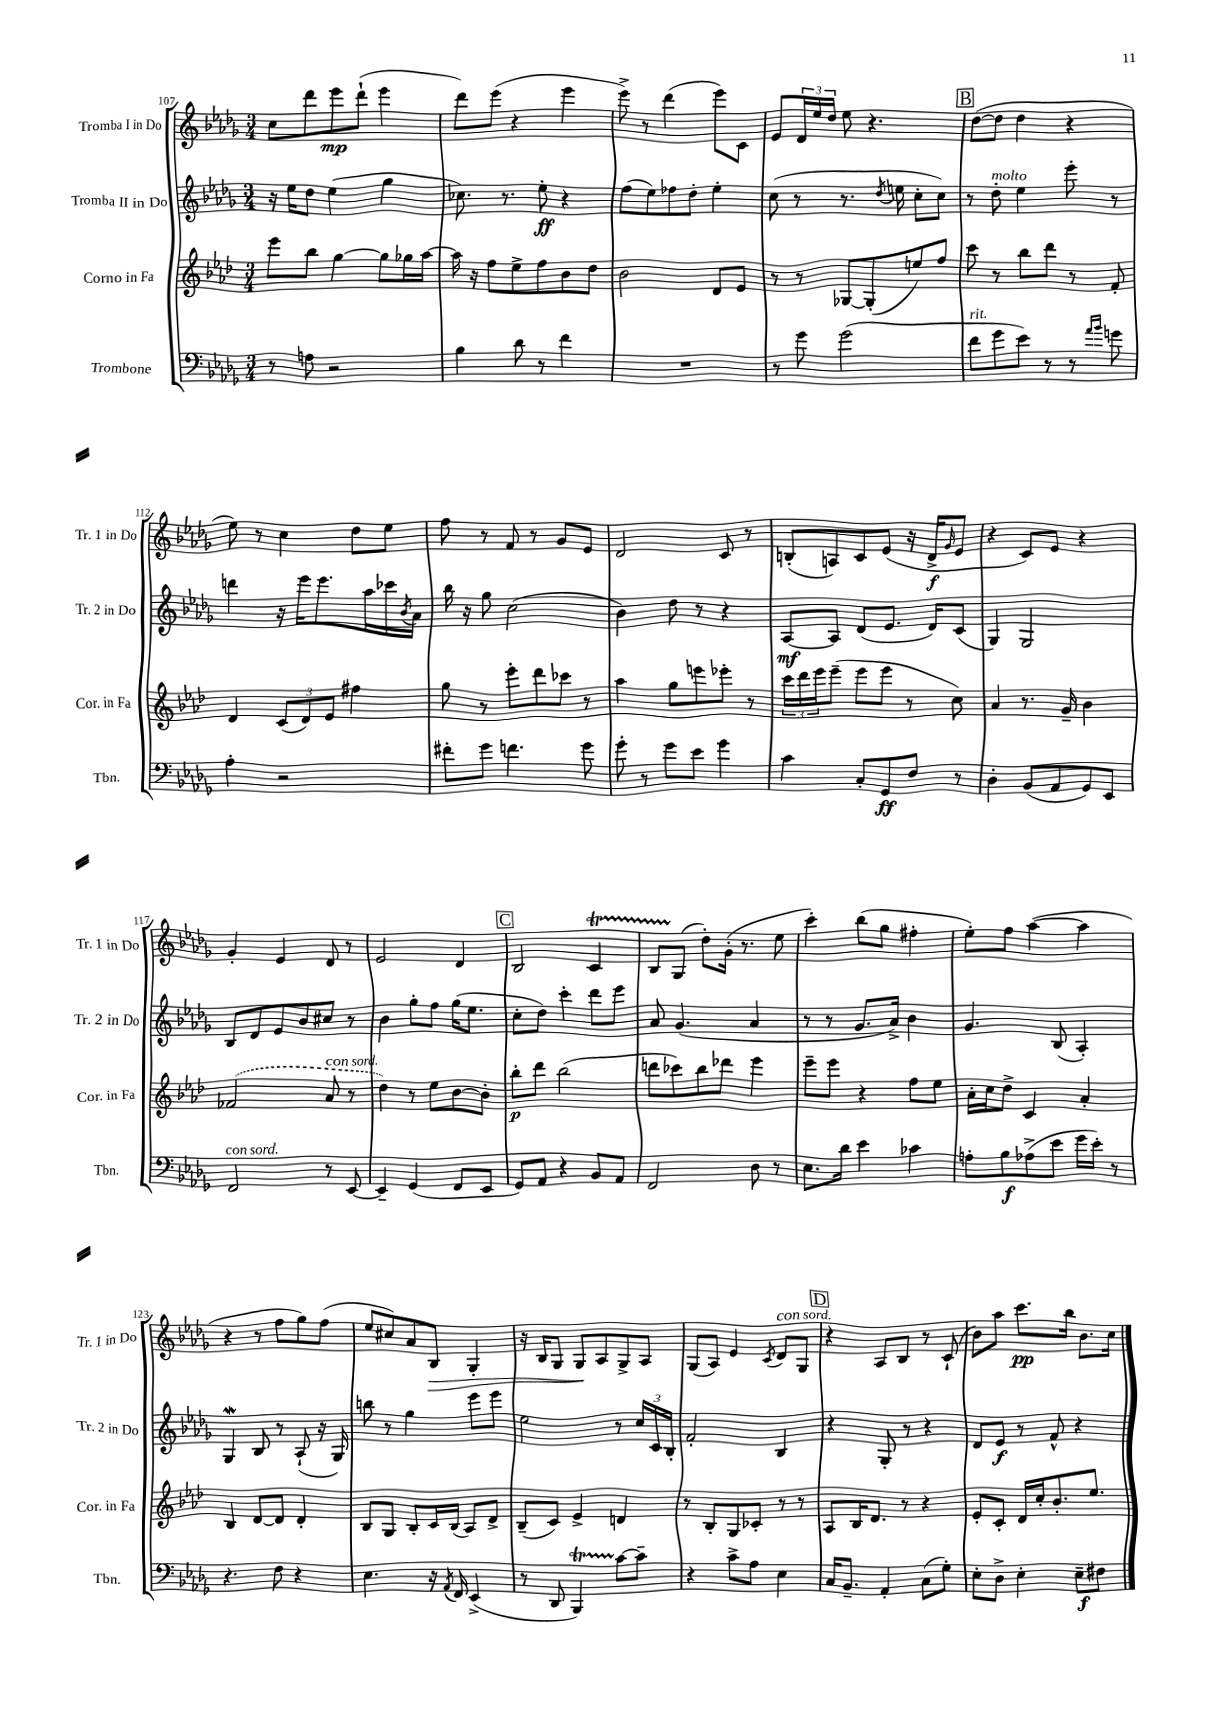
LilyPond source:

<<
\new StaffGroup <<
\new Staff = "s0" \with { instrumentName = "Tromba I in Do" shortInstrumentName = "Tr. 1 in Do" } {
    \clef treble \key des \major \numericTimeSignature \time 3/4
    c''8 des'''8 ees'''8\mp des'''8-!( ees'''4 |
    des'''8) ees'''8( r4 ees'''4 |
    ees'''8->) r8 des'''4( ees'''8) c'8 |
    ees'8 \tuplet 3/2 { des'16 ees''16 des''16 } ees''8 r4. |
    \mark \markup { \box "B" } des''8~( des''8 des''4 r4 |
    ees''8) r8 c''4 des''8 ees''8 |
    f''8 r8 f'8 r8 ges'8 ees'8 |
    des'2 c'8 r8 |
    b8-.( a8) c'8 ees'8( r16 des'16->\f \grace { ges'16 } ees'8 |
    r4 c'8) ees'8 r4 |
    ges'4-. ees'4 des'8 r8 |
    ees'2 des'4 |
    \mark \markup { \box "C" } bes2 c'4\startTrillSpan |
    bes8 ges8\stopTrillSpan( des''8-.) ges'16-.( r8. ees''8 |
    c'''4-.) bes''8( ges''8 fis''4-. |
    ees''8-.) f''8 aes''4~( aes''4 |
    r4 r8 f''8 ges''8) f''8( |
    ees''8 cis''8) aes'8 bes8\> ges4-. |
    r16 bes16 ges8 ges8\! aes8 ges8-> aes8 |
    ges8( aes8) ees'4 \acciaccatura { c'8 } des'8^\markup { \italic "con sord." } ges8 |
    \mark \markup { \box "D" } r4 aes8 bes8 r8 c'8-!( |
    bes'8) aes''8 c'''8.\pp bes''16 bes'8. c''16 \bar "|." |
}
\new Staff = "s1" \with { instrumentName = "Tromba II in Do" shortInstrumentName = "Tr. 2 in Do" } {
    \clef treble \key des \major \numericTimeSignature \time 3/4
    r16 ees''16 des''8 ees''4( ges''4 |
    ces''8.) r8. ees''8-.\ff r4 |
    f''8( ees''8) fes''8 des''8-. ees''4-. |
    c''8( r8 r8. \acciaccatura { des''8 } e''16 c''8-. c''8) |
    \mark \markup { \box "B" } r8 des''8-.^\markup { \italic "molto" } ees''4 ees'''8-. r8 |
    d'''4 r16 ees'''16 ees'''8. aes''16 ces'''16 \acciaccatura { bes'8 } aes'16 |
    bes''16 r16 ges''8 c''2( |
    bes'4) des''8 r8 r4 |
    aes8~\mf aes8 des'8( ees'8. des'16) c'8( |
    ges4) ges2 |
    bes8 des'8 ees'8 bes'8 cis''8 r8 |
    bes'4 ges''8-. f''8 ges''16( ees''8. |
    \mark \markup { \box "C" } c''8-. des''8) c'''4-. des'''8 ees'''8 |
    aes'8 ges'4.( aes'4 |
    r8 r8 ges'8. aes'16->) bes'4 |
    ges'4. bes8( aes4-.) |
    ges4\mordent bes8 r8 aes8-!( r16 ges16) |
    b''8 r8 ges''4 ees'''8 ees'''8 |
    ees''2 r8 \tuplet 3/2 { c''16 c'16 bes16-. } |
    f'2-. bes4 |
    \mark \markup { \box "D" } r4 ges8-. r8 r4 |
    des'8 ees'8\f r8 f'8-^ r4 \bar "|." |
}
\new Staff = "s2" \with { instrumentName = "Corno in Fa" shortInstrumentName = "Cor. in Fa" } {
    \clef treble \key aes \major \numericTimeSignature \time 3/4
    ees'''8 bes''8 g''4~ g''8 ges''16 aes''16~ |
    aes''16 r16 f''8 ees''8-> f''8 bes'8 des''8 |
    bes'2 des'8 ees'8 |
    r8 r8 ges8~ ges8-.( e''8) f''8 |
    \mark \markup { \box "B" } c'''8 r8 bes''8 des'''8 r8 f'8-. |
    des'4 \tuplet 3/2 { c'8( des'8) ees'8 } fis''4 |
    g''8 r8 ees'''8-. des'''8 ces'''8 r8 |
    aes''4 g''8 e'''8 ees'''8-. r8 |
    \tuplet 3/2 { c'''16 des'''16 ees'''16 } ees'''8--( ees'''8 ees'''8 r8 c''8) |
    aes'4 r8. g'16-- bes'4 |
    \once \slurDashed fes'2( aes'8^\markup { \italic "con sord." } r8 |
    des''4) r8 ees''8 bes'8~ bes'8-. |
    \mark \markup { \box "C" } bes''8-.\p des'''8 bes''2( |
    d'''8 ces'''8) bes''8 des'''8 ees'''4 |
    ees'''8-- ees'''8 r4 f''8 ees''8 |
    aes'16-. c''16 des''8-> c'4 aes'4-. |
    bes4 des'8~ des'8 des'4-. |
    bes8 g8 bes8-. c'16 bes16( aes8) des'8-> |
    bes8--( c'8) ees'4-> d'4 |
    r8 bes8-. g8 ces'8-. r8 r8 |
    \mark \markup { \box "D" } aes8 bes16 des'8. r8 r4 |
    ees'8-. c'8-. des'16 c''16-. bes'8.-. ees''8. \bar "|." |
}
\new Staff = "s3" \with { instrumentName = "Trombone" shortInstrumentName = "Tbn." } {
    \clef bass \key des \major \numericTimeSignature \time 3/4
    r8 a8 r2 |
    bes4 des'8 r8 f'4 |
    R2. |
    r8 ges'8 ges'2( |
    \mark \markup { \box "B" } f'8^\markup { \italic "rit." } ges'8 ees'8) r8 r8 \grace { aes'16 bes'16 } g'8 |
    aes4-. r2 |
    fis'8-. ges'8 f'4. ges'8 |
    ges'8-. r8 ges'8 ees'8 ges'4 |
    c'4 c8-. ges,8\ff f8 r8 |
    des4-. bes,8( aes,8 ges,8) ees,8 |
    f,2^\markup { \italic "con sord." } r8 ees,8~ |
    ees,4-- ges,4( f,8 ees,8 |
    \mark \markup { \box "C" } ges,8) aes,8 r4 bes,8 aes,8 |
    f,2 des8 r8 |
    ees8. des'16 ees'4 ces'4 |
    a8-. bes8\f aes8->( ees'8 ges'16 ees'16-.) r8 |
    r4. f8 r4 |
    ees4. r16 \acciaccatura { aes,8 } f,16 ees,4->( |
    r8 des,8 bes,,4\startTrillSpan) c'8~\stopTrillSpan c'8-- |
    r4 c'8-> aes8 ees4 |
    \mark \markup { \box "D" } c16 bes,8.-- aes,4-. c8( ges8-.) |
    ees8-. des8-> ees4-. ees8--\f fis8 \bar "|." |
}
>>
>>
\layout { \context { \Score currentBarNumber = #107 } }
